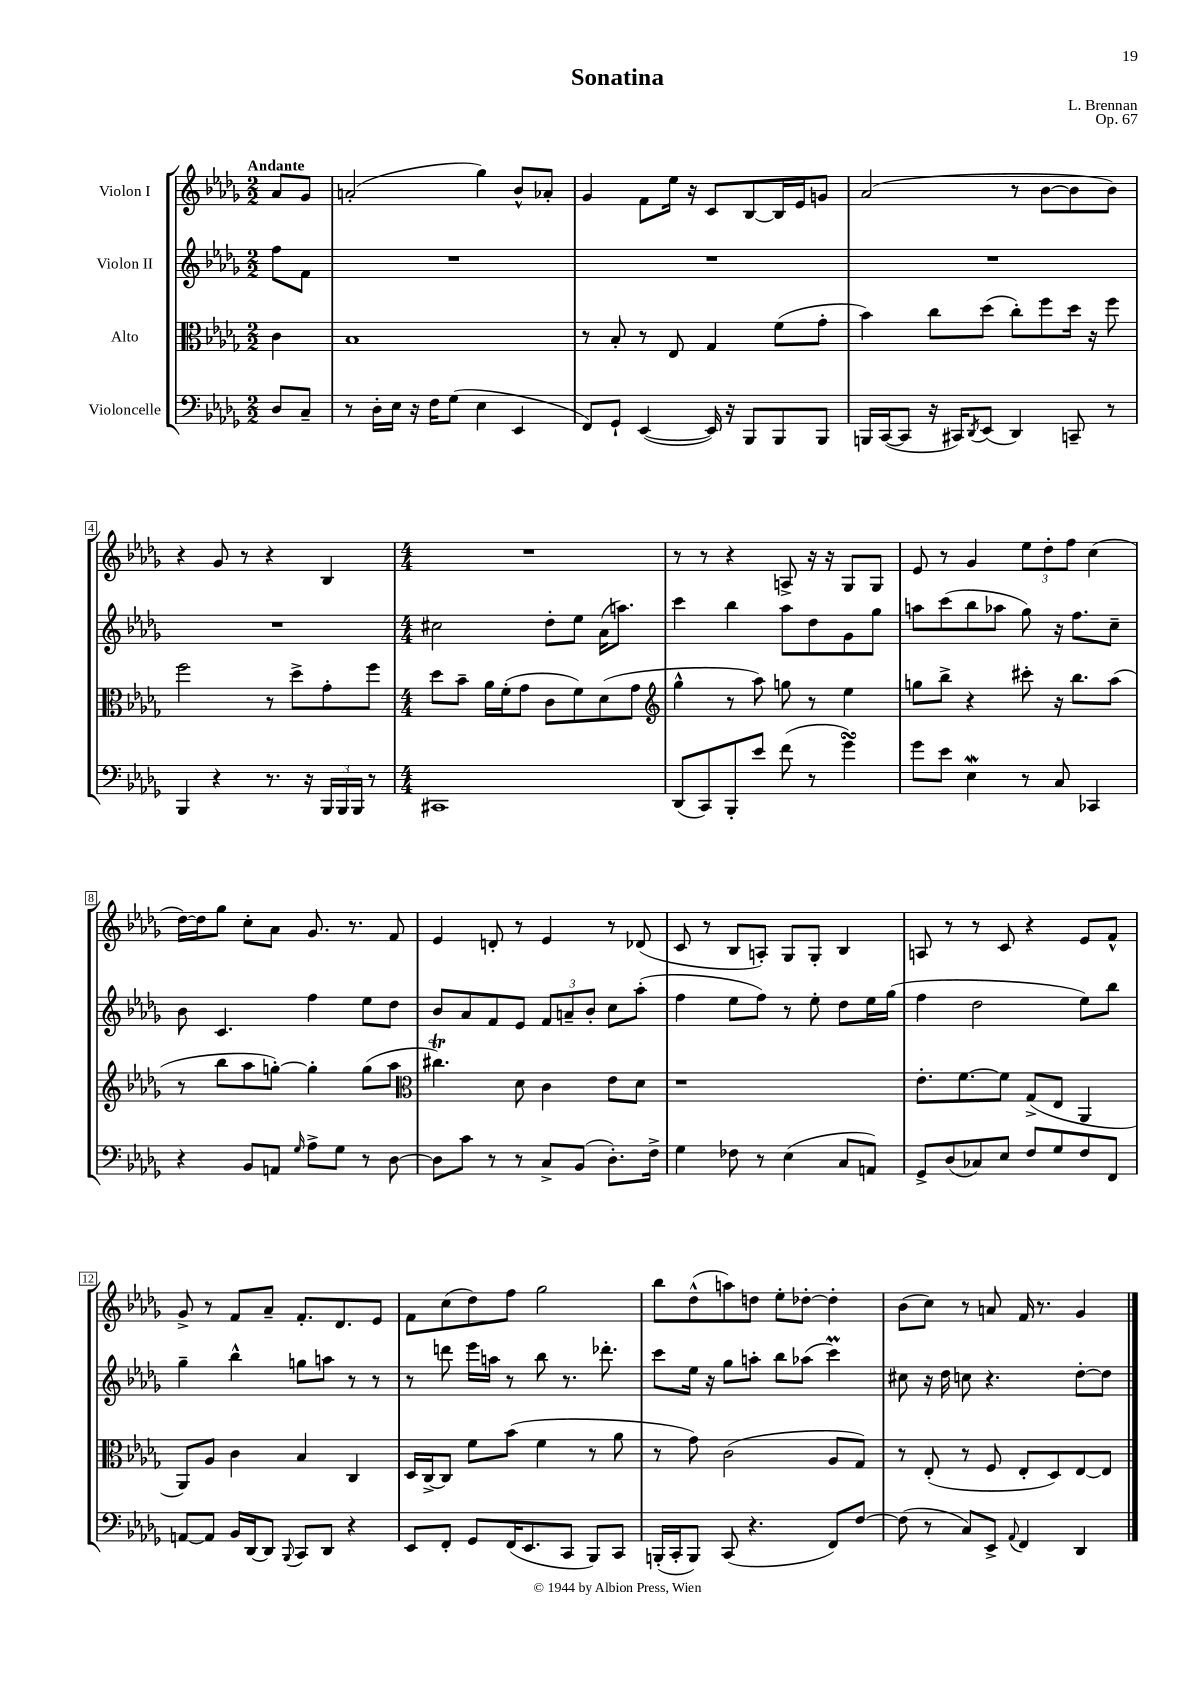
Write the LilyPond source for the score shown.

\header { title = "Sonatina" composer = "L. Brennan" opus = "Op. 67" }
<<
\new StaffGroup <<
\new Staff = "s0" \with { instrumentName = "Violon I" } {
    \clef treble \key des \major \numericTimeSignature \time 2/2 \partial 4 \tempo "Andante"
    aes'8 ges'8 |
    a'2-.( ges''4) bes'8-^ aes'8-. |
    ges'4 f'8 ees''16 r16 c'8 bes8~ bes16 ees'16 g'8 |
    aes'2( r8 bes'8~ bes'8 bes'8) |
    r4 ges'8 r8 r4 bes4 |
    \numericTimeSignature \time 4/4 R1 |
    r8 r8 r4 a8-> r16 r16 ges8 ges8 |
    ees'8 r8 ges'4 \tuplet 3/2 { ees''8 des''8-. f''8 } c''4( |
    des''16~) des''16 ges''8 c''8-. aes'8 ges'8. r8. f'8 |
    ees'4 d'8-. r8 ees'4 r8 des'8( |
    c'8 r8 bes8 a8-.) ges8 ges8-. bes4 |
    a8 r8 r8 c'8 r4 ees'8 f'8-^ |
    ges'8-> r8 f'8 aes'8-- f'8.-. des'8. ees'8 |
    f'8 c''8( des''8) f''8 ges''2 |
    bes''8 des''8-^( a''8) d''8 ees''8-. des''8~-. des''4-. |
    bes'8( c''8) r8 a'8 f'16 r8. ges'4 \bar "|." |
}
\new Staff = "s1" \with { instrumentName = "Violon II" } {
    \clef treble \key des \major \numericTimeSignature \time 2/2 \partial 4
    f''8 f'8 |
    R1 |
    R1 |
    R1 |
    R1 |
    \numericTimeSignature \time 4/4 cis''2 des''8-. ees''8 aes'16( a''8.) |
    c'''4 bes''4 aes''8 des''8 ges'8 ges''8 |
    a''8 c'''8( bes''8 aes''8 ges''8) r16 f''8. c''8-- |
    bes'8 c'4. f''4 ees''8 des''8 |
    bes'8 aes'8 f'8 ees'8 \tuplet 3/2 { f'8 a'8-- bes'8-. } c''8 aes''8-.( |
    f''4 ees''8 f''8) r8 ees''8-. des''8 ees''16 ges''16( |
    f''4 des''2 ees''8) bes''8 |
    ges''4-- bes''4-^ g''8 a''8 r8 r8 |
    r8 d'''8 ees'''16 a''16 r8 bes''8 r8. des'''8.-. |
    c'''8 ees''16 r16 ges''8 a''8-. bes''8 aes''8( c'''4\prall) |
    cis''8 r16 des''16 c''8 r4. des''8~-. des''8 \bar "|." |
}
\new Staff = "s2" \with { instrumentName = "Alto" } {
    \clef alto \key des \major \numericTimeSignature \time 2/2 \partial 4
    c'4 |
    bes1 |
    r8 bes8-. r8 ees8 ges4 f'8( ges'8-. |
    bes'4) c''8 des''8( c''8-.) f''8 des''16 r16 f''8 |
    f''2 r8 des''8-> ges'8-. f''8 |
    \numericTimeSignature \time 4/4 des''8 bes'8-- aes'16 f'16-.( ges'8 c'8 f'8) des'8( ges'8 |
    \clef treble ges''4-^ r8 aes''8) g''8 r8 ees''4 |
    g''8 bes''8-> r4 cis'''8-. r16 bes''8. aes''8( |
    r8 bes''8 aes''8 g''8~-.) g''4-. g''8( aes''8 |
    \clef alto cis''4.\trill) des'8 c'4 ees'8 des'8 |
    r1 |
    ees'8.-. f'8.~ f'8 ges8->( ees8 aes,4 |
    aes,8) aes8 c'4 bes4 c4 |
    des16 c16~-> c8 f'8 bes'8( f'4 r8 aes'8 |
    r8 ges'8) c'2( aes8 ges8) |
    r8 ees8-.( r8 f8 ees8-. des8) ees8~ ees8 \bar "|." |
}
\new Staff = "s3" \with { instrumentName = "Violoncelle" } {
    \clef bass \key des \major \numericTimeSignature \time 2/2 \partial 4
    des8 c8-- |
    r8 des16-. ees16 r16 f16 ges8( ees4 ees,4 |
    f,8) ges,8-! ees,4~( ees,16) r16 bes,,8 bes,,8 bes,,8 |
    b,,16 c,16~( c,8 r16 cis,16) \acciaccatura { des,8 } ees,8( des,4) c,8-- r8 |
    bes,,4 r4 r8. r16 \tuplet 3/2 { bes,,16 bes,,16 bes,,16 } r8 |
    \numericTimeSignature \time 4/4 cis,1 |
    des,8( c,8) bes,,8-. ees'8 f'8( r8 ges'4\turn) |
    ges'8 ees'8 ees4\mordent r8 c8 ces,4 |
    r4 bes,8 a,8 \grace { ges16 } aes8-> ges8 r8 des8~ |
    des8 c'8 r8 r8 c8-> bes,8( des8.-.) f16-> |
    ges4 fes8 r8 ees4( c8 a,8) |
    ges,8-> des8( ces8) ees8 f8 ges8 f8 f,8 |
    a,8~ a,8 bes,16 des,16~ des,8 \appoggiatura { bes,,8 } c,8 des,8 r4 |
    ees,8 f,8-. ges,8 f,16( ees,8. c,8 bes,,8) c,8 |
    b,,16-.( c,16-. b,,8) c,8( r4. f,8) f8~ |
    f8( r8 c8) ees,8-> \appoggiatura { aes,8 } f,4 des,4 \bar "|." |
}
>>
>>
\layout { \context { \Score \override BarNumber.stencil = #(make-stencil-boxer 0.1 0.3 ly:text-interface::print) } }
